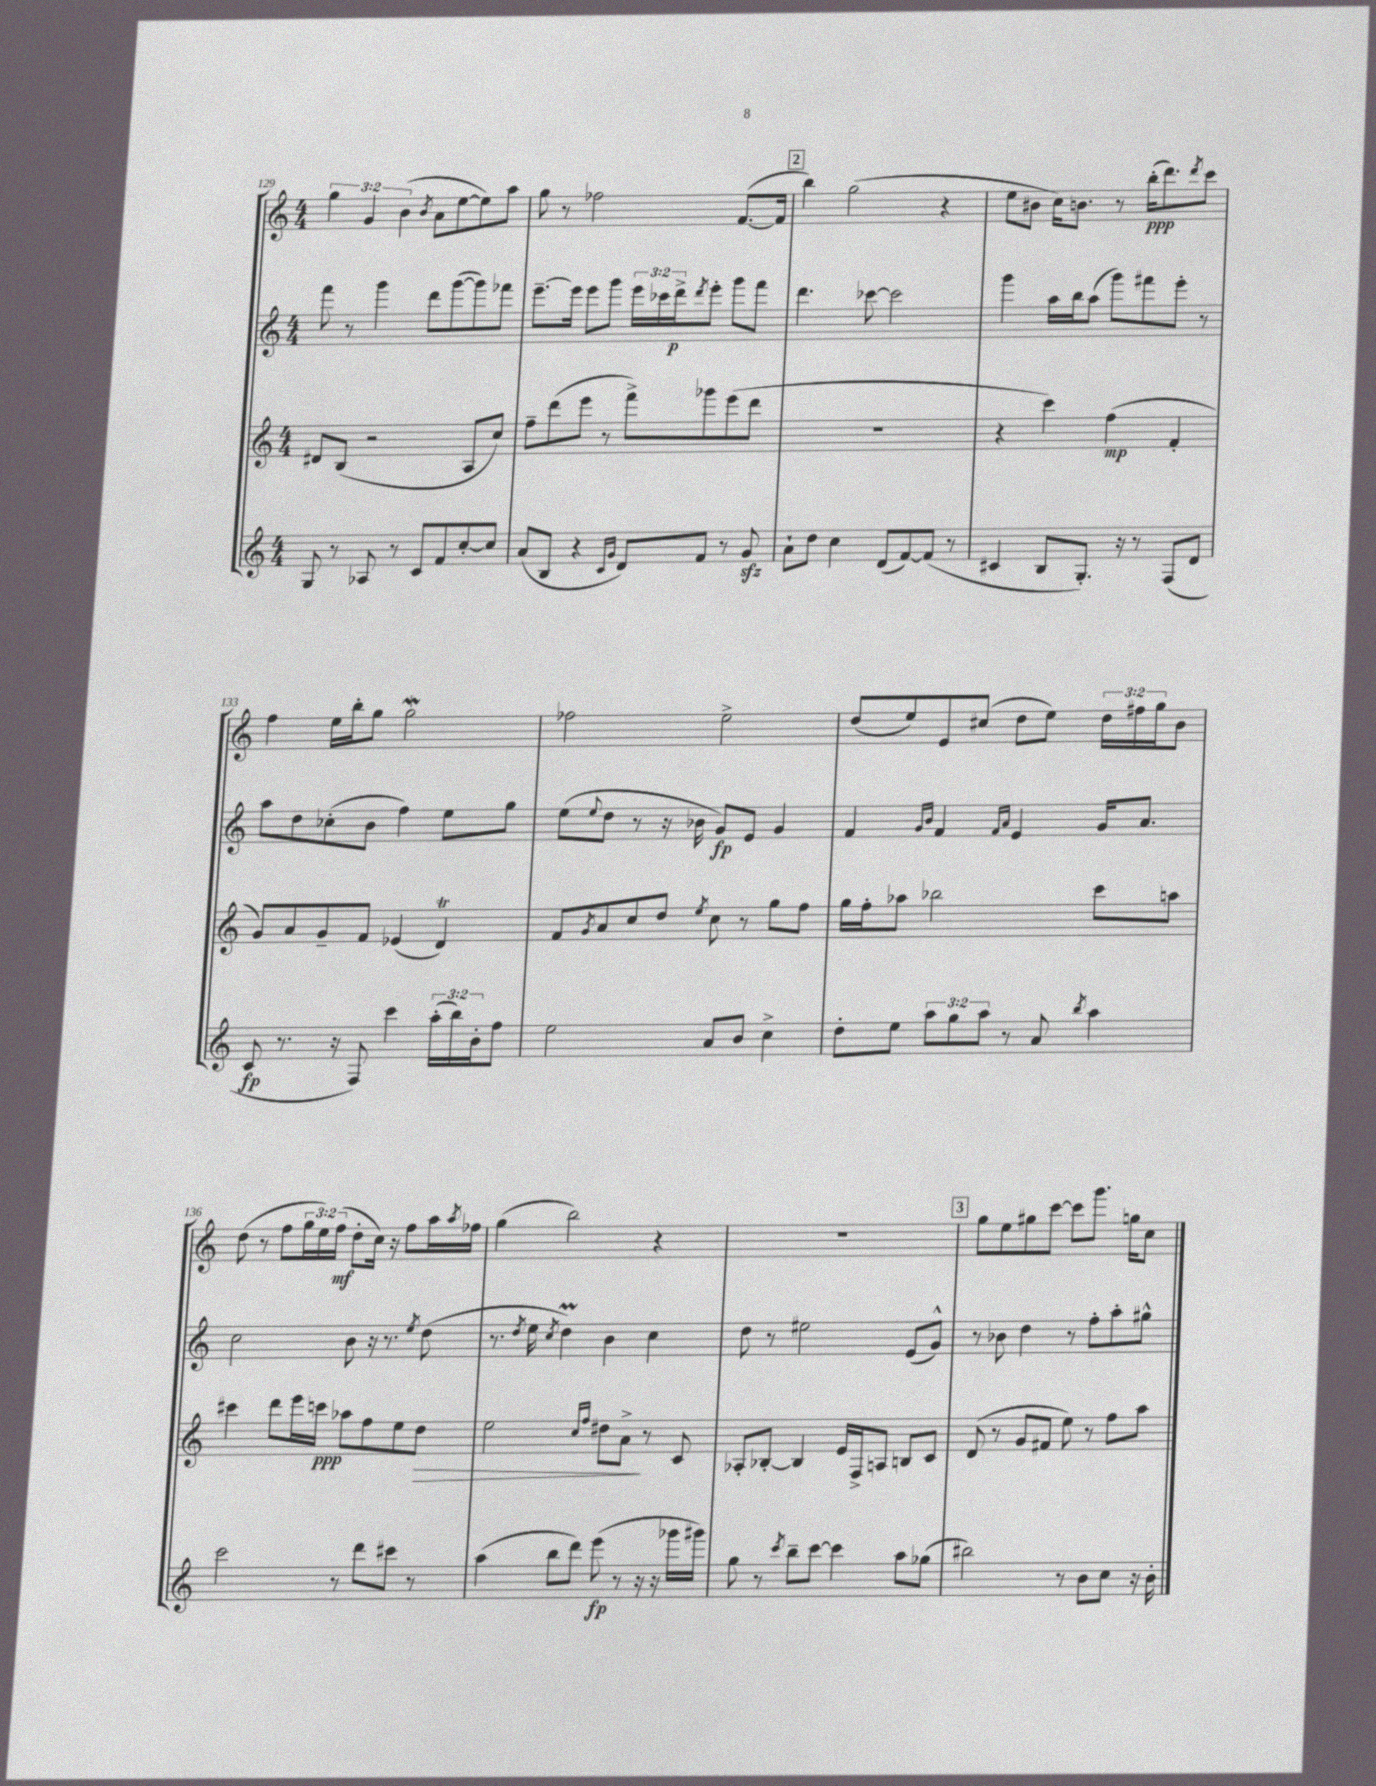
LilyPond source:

<<
\new StaffGroup <<
\new Staff = "s0" {
    \clef treble \key c \major \numericTimeSignature \time 4/4 \override Staff.TupletNumber.text = #tuplet-number::calc-fraction-text
    \tuplet 3/2 { g''4 g'4 b'4( } \acciaccatura { b'8 } a'8 e''8~ e''8) a''8 |
    g''8 r8 fes''2 f'8.~( f'16 |
    \mark \markup { \box "2" } b''4) g''2( r4 |
    e''8 bis'8 c''16) b'8. r8 b''16-.\ppp( d'''8.) \acciaccatura { d'''8 } c'''8 |
    f''4 e''16 b''16-. g''8 g''2\mordent |
    fes''2 e''2-> |
    d''8( e''8) e'8 cis''8( d''8 e''8) \tuplet 3/2 { d''16 fis''16 g''16 } b'8 |
    d''8( r8 f''8 \tuplet 3/2 { g''16 e''16) f''16\mf( } d''8-. c''16) r16 f''8 a''16 \acciaccatura { a''8 } fes''16 |
    g''4( b''2) r4 |
    R1 |
    \mark \markup { \box "3" } g''8 e''8 gis''8 c'''8~ c'''8 g'''8. g''16 c''8 \bar "|." |
}
\new Staff = "s1" {
    \clef treble \key c \major \numericTimeSignature \time 4/4 \override Staff.TupletNumber.text = #tuplet-number::calc-fraction-text
    f'''8 r8 g'''4 d'''8 g'''8~( g'''8) fes'''8 |
    e'''8.~-- e'''16 e'''8 g'''8 \tuplet 3/2 { e'''16 ces'''16 d'''16->\p } \acciaccatura { d'''8 } e'''8-. g'''8 f'''8 |
    \mark \markup { \box "2" } d'''4. ces'''8~ ces'''2 |
    g'''4 a''16 b''16 a''8( g'''8) fis'''8 e'''8-. r8 |
    a''8 d''8 ces''8-.( b'8 f''4) e''8 g''8 |
    e''8( \appoggiatura { e''8 } d''8 r8 r16 bes'16 g'8\fp) e'8 g'4 |
    f'4 \grace { g'16 b'16 } f'4 \grace { f'16 a'16 } e'4 g'16 a'8. |
    c''2 b'8 r16 r8. \acciaccatura { e''8 } d''8( |
    r8. \acciaccatura { d''8 } e''16 \acciaccatura { c''8 } d''4\prall) b'4 c''4 |
    d''8 r8 eis''2 e'8( g'8-^) |
    \mark \markup { \box "3" } r8 bes'8 d''4 r8 f''8-. a''8-. gis''8-^ \bar "|." |
}
\new Staff = "s2" {
    \clef treble \key c \major \numericTimeSignature \time 4/4
    dis'8 b8( r2 a8 c''8) |
    f''8-- d'''8( e'''8 r8 f'''8->) ges'''8 e'''8( d'''8 |
    \mark \markup { \box "2" } R1 |
    r4 c'''4) f''4\mp( f'4-. |
    g'8) a'8 g'8-- f'8 ees'4( d'4\trill) |
    f'8 \acciaccatura { g'8 } a'8 c''8 d''8 \acciaccatura { e''8 } c''8 r8 g''8 f''8 |
    g''16 f''16-. aes''8 bes''2 c'''8 a''8 |
    cis'''4 d'''8 e'''16 c'''16\ppp aes''8 f''8 e''8 d''8\> |
    e''2 \grace { c''16 f''16 } dis''8 a'8->\! r8 c'8 |
    aes8-. bes8~-. bes4 e'16 f16-> a8 b8 c'8 |
    \mark \markup { \box "3" } d'8( r8 g'8 fis'8 e''8) r8 f''8 a''8 \bar "|." |
}
\new Staff = "s3" {
    \clef treble \key c \major \numericTimeSignature \time 4/4 \override Staff.TupletNumber.text = #tuplet-number::calc-fraction-text
    g8 r8 aes8 r8 c'8 f'8 c''8~-. c''8 |
    a'8( b8 r4 \grace { c'16 g'16 } d'8) f'8 r8 g'8\sfz |
    \mark \markup { \box "2" } a'8-! d''8 c''4 d'8( f'8~) f'8( r8 |
    cis'4 b8 g8.-.) r16 r8 f8( d'8 |
    c'8\fp r8. r16 f8) c'''4 \tuplet 3/2 { a''16-.( b''16) b'16-. } f''8 |
    e''2 a'8 b'8 c''4-> |
    d''8-. e''8 \tuplet 3/2 { a''8 g''8 a''8 } r8 a'8 \acciaccatura { b''8 } a''4 |
    c'''2 r8 d'''8 cis'''8 r8 |
    a''4( b''8 d'''8) e'''8\fp( r8 r16 r16 ges'''16 gis'''16) |
    g''8 r8 \acciaccatura { c'''8 } b''8-- c'''8~ c'''4 a''8 ges''8( |
    \mark \markup { \box "3" } bis''2) r8 b'8 c''8 r16 b'16-. \bar "|." |
}
>>
>>
\layout { \context { \Score currentBarNumber = #129 } }
